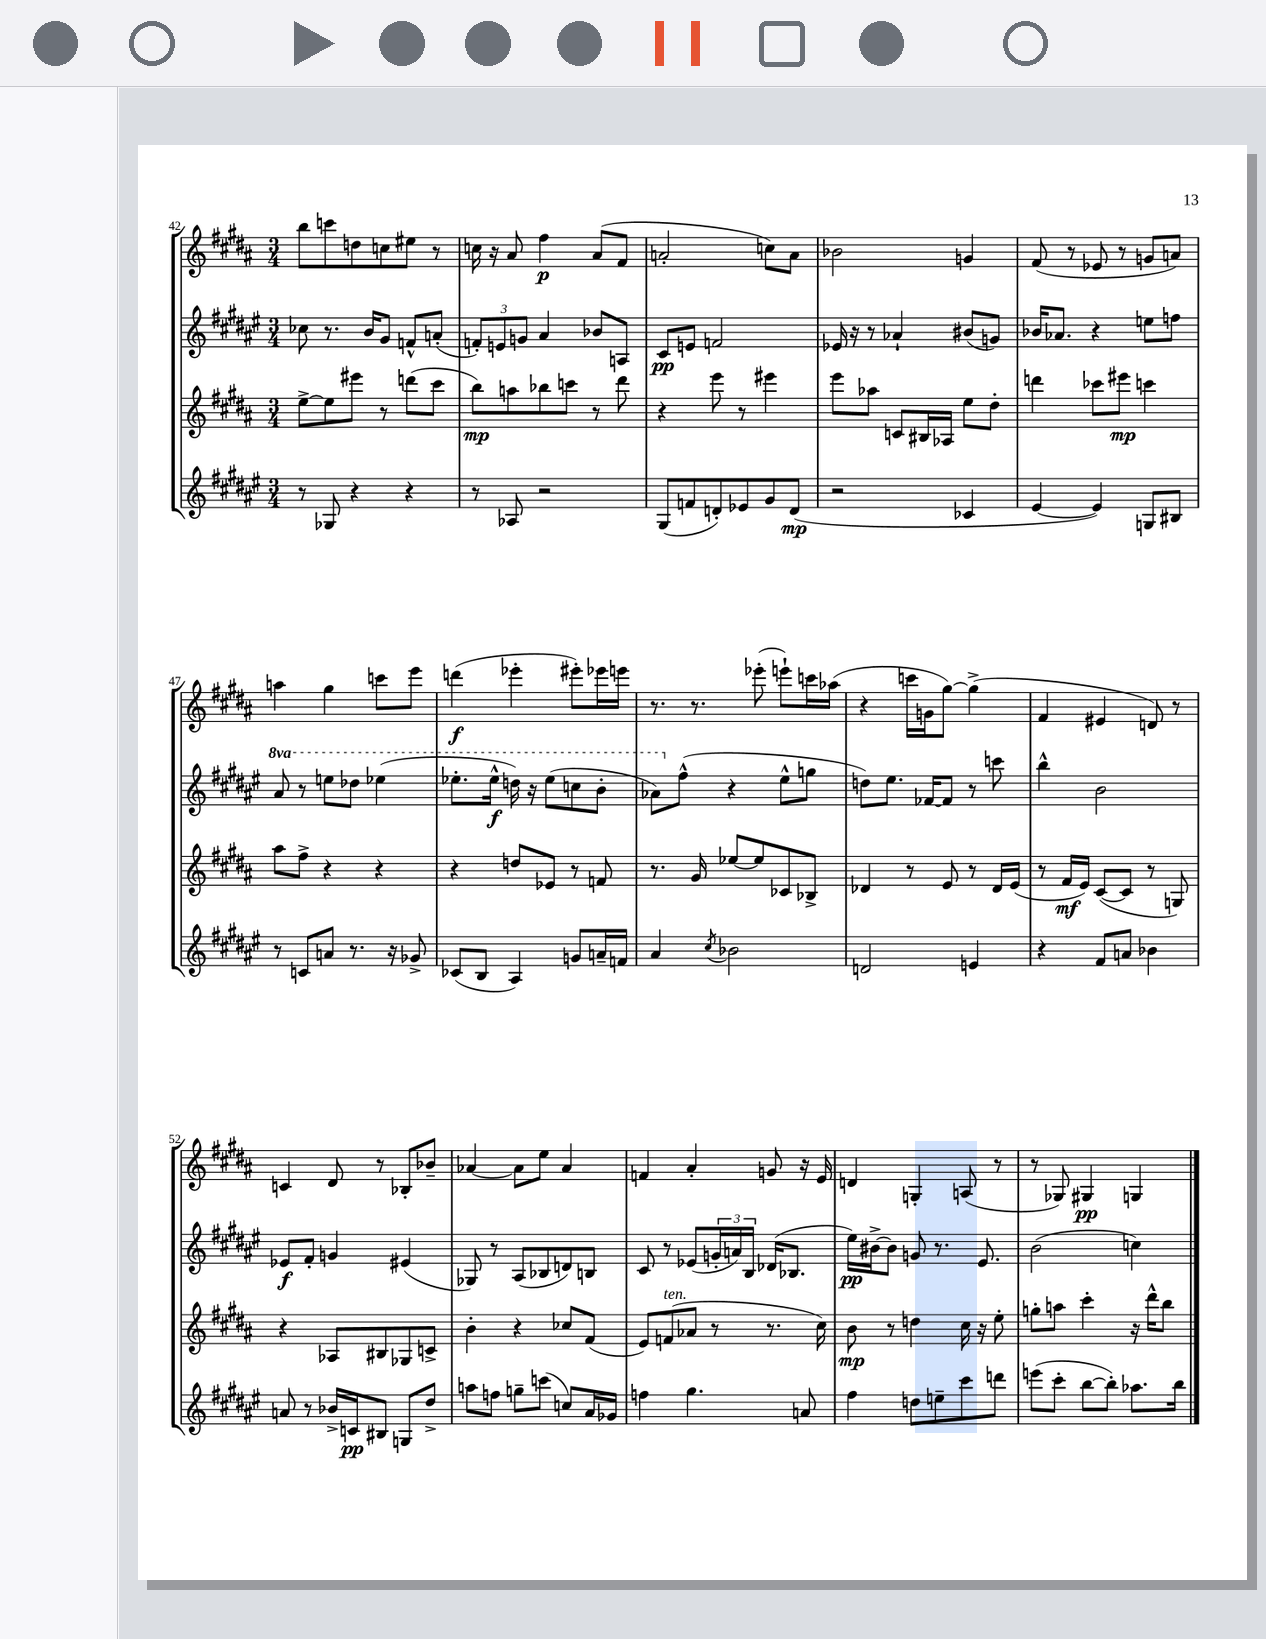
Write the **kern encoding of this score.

**kern	**kern	**kern	**kern
*staff4	*staff3	*staff2	*staff1
*clefG2	*clefG2	*clefG2	*clefG2
*k[f#c#g#d#a#e#]	*k[f#c#g#d#a#]	*k[f#c#g#d#a#e#]	*k[f#c#g#d#a#]
*M3/4	*M3/4	*M3/4	*M3/4
8r	[8ee^\L	8cc-\	8bb\L
8G-/	8ee\]	8.r	8ccc\
4r	8eee#\J	.	8dd\
.	.	16b/LK	.
.	8r	8g#/J	8cc\
4r	(8ddd\L	8f^^/L	8ee#\J
.	8ccc#\J	(8a'/J	8r
=	=	=	=
8r	8bb\L)	12f'/L)	16cc\
.	.	.	16r
.	.	12e/	.
8A-/	8aa\	.	8a#/
.	.	12g/J	.
2r	8bb-\	4a#/	4ff#\
.	8ccc\J	.	.
.	8r	8b-/L	(8a#/L
.	8ddd#\	8A/J	8f#/J
=	=	=	=
(8G#/L	4r	8c#/L	2a'/
8f/	.	8e/J	.
8d'/)	8eee\	2f/	.
8e-/	8r	.	.
8g#/	4eee#\	.	8cc\L)
(8d/J	.	.	8a\J
=	=	=	=
2r	8eee\L	16e-/	2b-\
.	.	16r	.
.	8aa-\J	8r	.
.	8c/L	4a-`/	.
.	16B#/L	.	.
.	16A-/JJ	.	.
4c-/	8ee\L	(8b#/L	4g/
.	8dd#'\J	8g/J)	.
=	=	=	=
[4e#/	4ddd\	16b-/LK	(8f#/
.	.	8.a-/J	.
.	.	.	8r
4e#/])	8ccc-\L	4r	8e-/
.	8eee#\J	.	8r
8G/L	4ccc\	8ee\L	8g/L
8B#/J	.	8ff\J	8a/J)
=	=	=	=
8r	8aa#\L	8aa#/	4aa\
8c/L	8ff#^\J	8r	.
8a/J	4r	8eee\L	4gg#\
8.r	.	8ddd-\J	.
.	4r	(4eee-\	8ccc\L
16r	.	.	.
8g-^/	.	.	8eee\J
=	=	=	=
(8c-/L	4r	8.eee-'\L	(4ddd\
8B/J	.	.	.
.	.	16eee-^^\Jk	.
4A#/)	8dd/L	16ddd\)	4eee-'\
.	.	16r	.
.	8e-/J	(8eee-\L	.
8g/L	8r	8ccc\	8eee#'\L)
16a~/L	8f/	8bb'\J	16eee-\L
16f/JJ	.	.	16eee\JJ
=	=	=	=
4a#/	8.r	8aa-\L)	8.r
.	.	(8ff#^^\J	.
.	16g#/	.	8.r
8qcc#/	.	.	.
2b-\	[8ee-/L	4r	.
.	8ee-/]	.	(8eee-'\
.	8c-/	8ee#^^\L	8eee`\L)
.	8B-^/J	8gg\J	16ccc\L
.	.	.	(16aa-\JJ
=	=	=	=
2d/	4d-/	8dd\L)	4r
.	.	8.ee#\J	.
.	8r	.	16ccc\LL
.	.	[16f-/LK	16g\J
.	8e/	8f-/]J	[8gg#\J)
4e/	8r	8r	(4gg#^\]
.	16d-/LL	8ccc\	.
.	(16e/JJ	.	.
=	=	=	=
4r	8r	4bb^^\	4f#/
.	16f#/LL	.	.
.	16e/JJ)	.	.
8f#/L	([8c#/L	2b\	4e#/
8a/J	8c#/]J	.	.
4b-\	8r	.	8d/)
.	8G/)	.	8r
=	=	=	=
8a/	4r	8e-/L	4c/
8r	.	8f#'/J	.
16b-^/LL	8A-/L	4g/	8d#/
16c/J	.	.	.
8B#/J	8B#/	.	8r
8G/L	8G-/	(4e#/	8B-'/L
8dd#^/J	8c^/J	.	8b-~/J
=	=	=	=
8aa\L	4b'\	8G-/)	[4a-/
8ff\J	.	8r	.
8gg~\L	4r	(8A#/L	8a-\]L
(8ccc\J	.	8B-/	8ee\J
8cc/L)	8cc-/L	8d/)	4a-/
16a#/L	(8f#/J	8B/J	.
16g-/JJ	.	.	.
=	=	=	=
4ff\	8e/L)	8c#/	4f/
.	(8f/	8r	.
4.gg#\	8a-/J	(8e-/L	4a#'/
.	8r	24g'/L	.
.	.	24a/)	.
.	.	24B/JJ	.
.	8.r	(16d-/LK	8g/
.	.	8.B-/J	.
8a/	.	.	16r
.	16cc#\)	.	16e/
=	=	=	=
4ff#\	8b\	16ee#\LL)	4d/
.	.	[16b#^\J	.
.	8r	8b#\]J	.
8dd\L	4dd\	8g/	4G'/
8ee~\	.	8.r	.
8ccc#\	16cc#\	.	(8A/
.	16r	8.e#/	.
8ddd\J	8ee'\	.	8r
=	=	=	=
(8eee\L	8gg'\L	(2b\	8r
8ccc#'\J	8aa\J	.	8G-/)
[8bb\L	4ccc#'\	.	4G#/
8bb'\]J)	.	.	.
8.aa-\L	16r	4cc\)	4G/
.	16ddd#^^\LK	.	.
.	8bb\J	.	.
16bb\Jk	.	.	.
==	==	==	==
*-	*-	*-	*-
